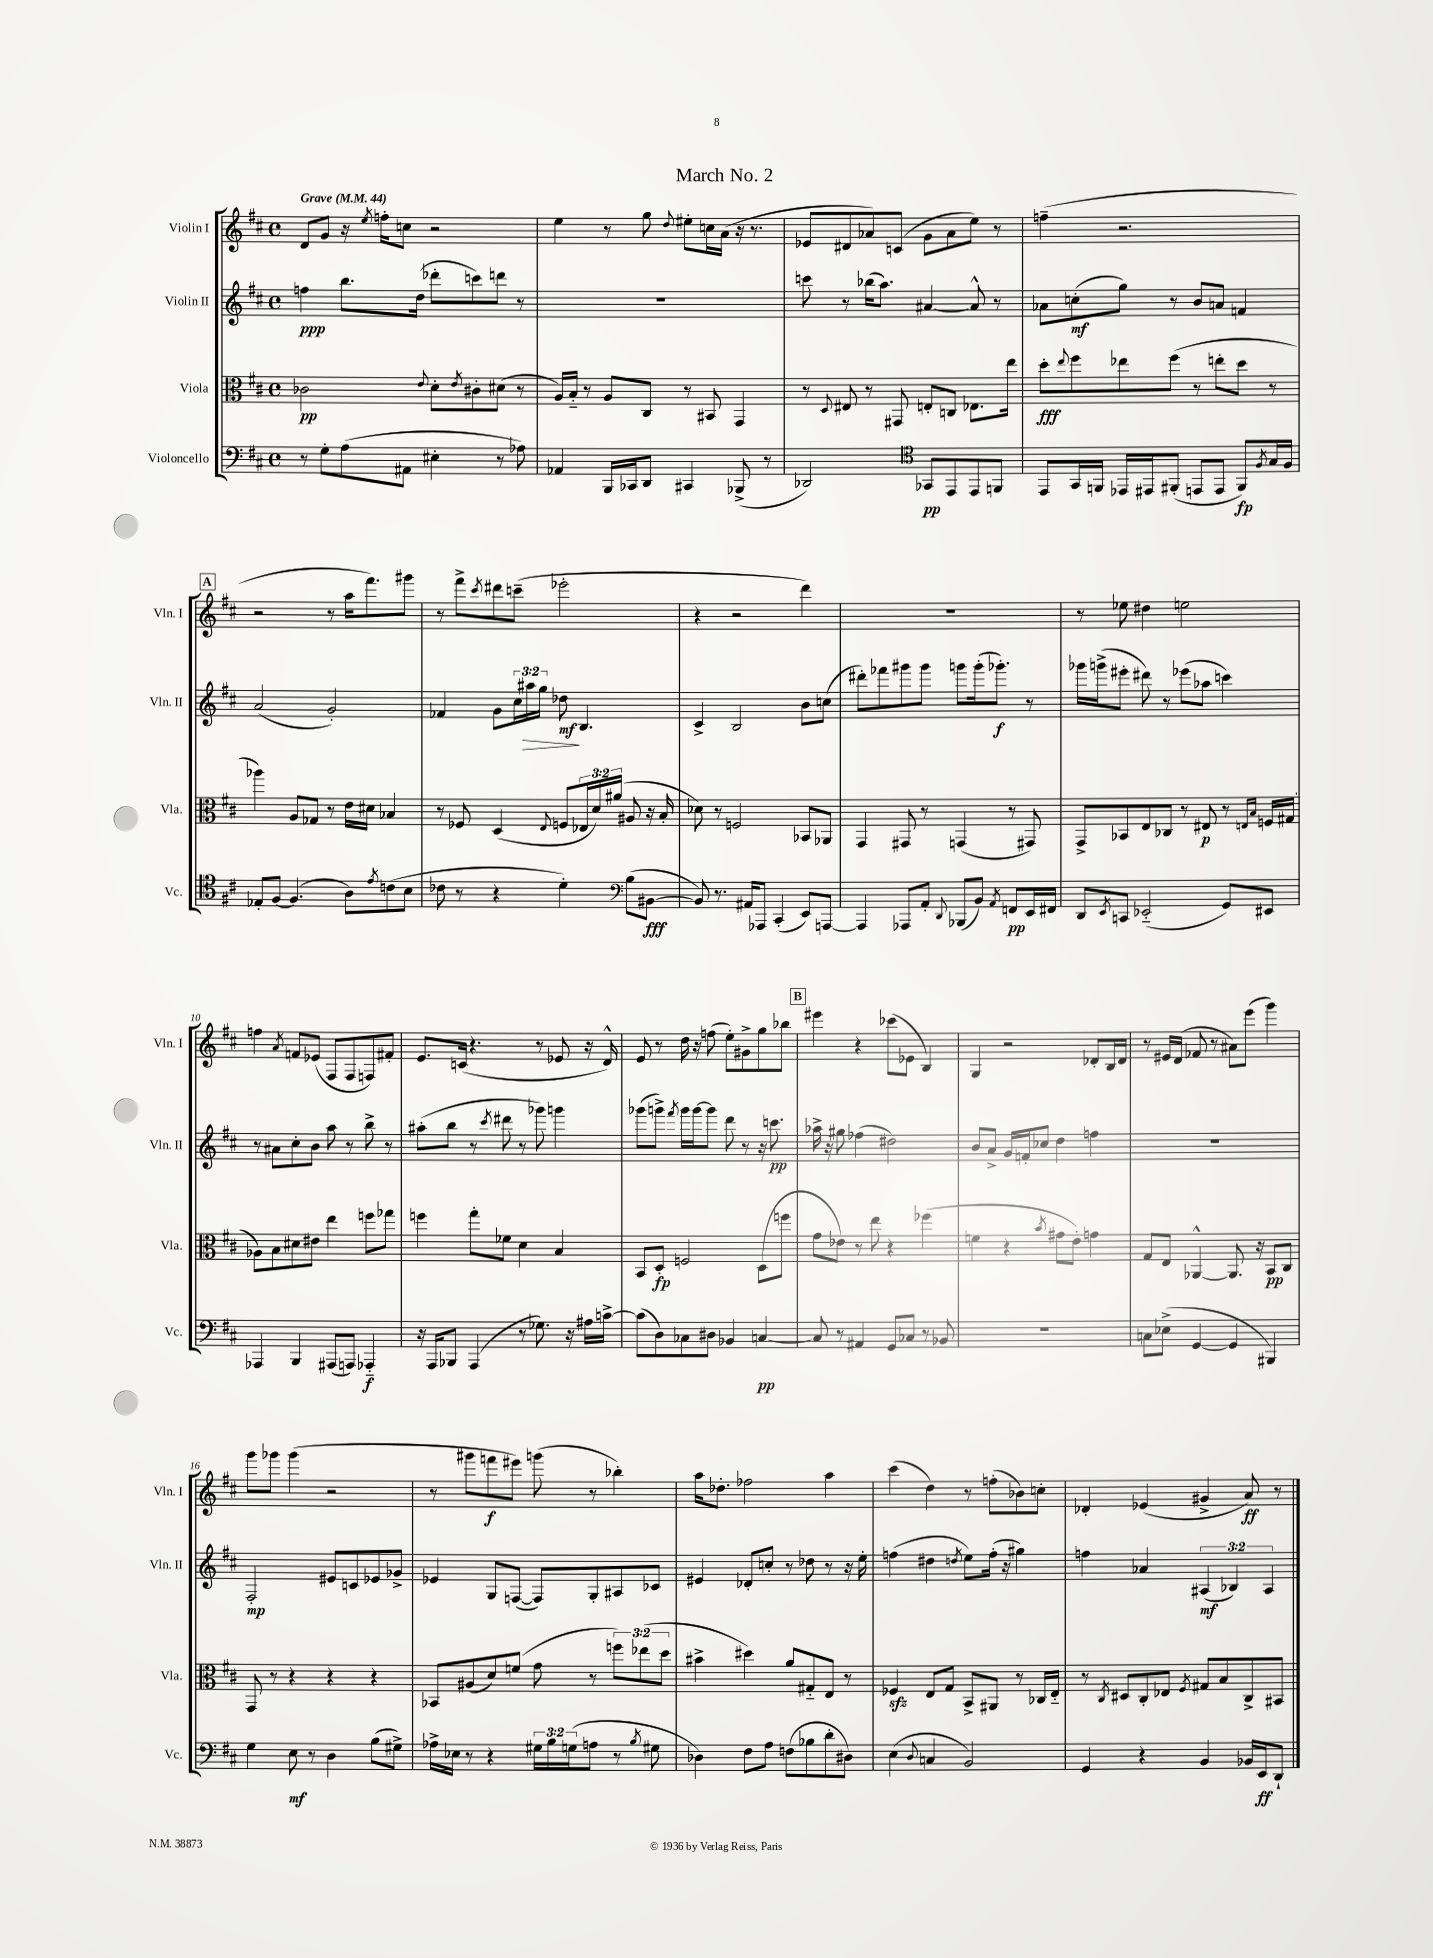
\header { title = "March No. 2" }
<<
\new StaffGroup <<
\new Staff = "s0" \with { instrumentName = "Violin I" shortInstrumentName = "Vln. I" } {
    \clef treble \key d \major \defaultTimeSignature \time 4/4 \tempo "Grave" 4 = 44
    d'8 g'8 r16 \acciaccatura { e''8 } f''16-. c''8 r2 |
    e''4 r8 g''8 \appoggiatura { d''8 } eis''8-. c''16 a'16( r16 r8. |
    ees'8 dis'8 aes'8) c'8( g'8 aes'8 e''8) r8 |
    f''4--( r2. |
    \mark \markup { \box "A" } r2 r8 a''16 fis'''8.) gis'''8 |
    r8 fis'''8-> \acciaccatura { cis'''8 } dis'''8 c'''8--( ees'''2-. |
    r4 r2 d'''4) |
    R1 |
    r8 ees''8 dis''4 e''2 |
    f''4 \acciaccatura { a'8 } f'8 ees'8( fis8 fis8 f8) fis'8-. |
    e'8. c'16( r4. r8 ees'8 r16 d'16-^) |
    e'8 r8 d''16 r16 f''8( e''8-.) gis'8-> g''8 bes''8 |
    \mark \markup { \box "B" } eis'''4 r4 ces'''8( ees'8 b4) |
    g4 r2 des'8-. b16 des'16 |
    r8 eis'16 d'16( fes'8 r8 ais'8) e'''8( g'''4) |
    g'''8 ges'''8 ges'''4( r2 |
    r8 gis'''8 f'''8\f eis'''8) g'''8( r8 bes''4-.) |
    a''16 des''8.-. fes''2 a''4 |
    cis'''4( d''4) r8 f''8-.( bes'8) c''8-. |
    des'4-. ees'4( gis'4-> a'8\ff) r8 \bar "|." |
}
\new Staff = "s1" \with { instrumentName = "Violin II" shortInstrumentName = "Vln. II" } {
    \clef treble \key d \major \defaultTimeSignature \time 4/4 \override Staff.TupletNumber.text = #tuplet-number::calc-fraction-text
    f''4\ppp b''8. d''16( des'''8-. c'''8) d'''8 r8 |
    R1 |
    c'''8 r8 bes''16( a''8.) ais'4~ ais'8-^ r8 |
    aes'8 c''8-.\mf( g''8) r8 b'8 a'8 f'4 |
    \mark \markup { \box "A" } a'2( g'2-.) |
    fes'4 g'8 \tuplet 3/2 { cis''16 ais''16\> g''16 } des''8\mf\! b4. |
    cis'4-> b2 b'8 c''8( |
    dis'''8-.) fes'''8 gis'''8 gis'''8 g'''8 g'''16-.( ges'''8.-.\f) r8 |
    ges'''16 g'''16->( eis'''8-. dis'''8) r8 ees'''8( aes''8 c'''4) |
    r8 ais'8 cis''8-. b'8 a''8 r8 b''8-> r8 |
    ais''8-.( b''8 r8 \acciaccatura { cis'''8 } dis'''8 r8 ges'''8) g'''4 |
    ges'''8( g'''8->) \acciaccatura { fis'''8 } g'''16 g'''16~ g'''8 d'''8 r8 r16 c'''8.\pp |
    \mark \markup { \box "B" } aes''16-> r16 gis''8 fes''4( dis''2) |
    b'8 a'8-> g'16 f'16-. ces''8 d''4 f''4 |
    R1 |
    fis2-.\mp eis'8 c'8 ees'8 ges'8-> |
    ees'4 g8 f8~( f8) g8-. ais8 ces'8 |
    eis'4 des'8-. c''8-. r8 des''8 r8 r16 e''16-. |
    f''4( dis''4 \acciaccatura { d''8 } e''8) f''16-.( r16 gis''4) |
    f''4 aes'4 \tuplet 3/2 { ais4\mf( bes4) ais4 } \bar "|." |
}
\new Staff = "s2" \with { instrumentName = "Viola" shortInstrumentName = "Vla." } {
    \clef alto \key d \major \defaultTimeSignature \time 4/4 \override Staff.TupletNumber.text = #tuplet-number::calc-fraction-text
    ces'2\pp \appoggiatura { e'8 } d'8-. \acciaccatura { e'8 } cis'8-. dis'8( r8 |
    a16) b16-_ r8 a8 cis8 r8 bis,8 g,4 |
    r8 \appoggiatura { d8 } eis8 r8 gis,8 e8-. c8 ees8. e''16 |
    d''8-.\fff \appoggiatura { e''8 } fis''8 ees''8 fis''8( r8 e''8-. d''8 r8 |
    \mark \markup { \box "A" } aes''4) a8 ges8 r8 e'16 dis'16 bes4 |
    r8 fes8 d4( \appoggiatura { e8 } f8 \tuplet 3/2 { ees16 d'16) ais'16( } ais8 r16 b16-. |
    des'8) r8 f2 bes,8 aes,8 |
    g,4 gis,8 r8 g,4( r8 gis,8) |
    g,8-> bes,8 e8 ces8 r8 eis8\p r8 \grace { e16 b16 } f16 gis16( |
    aes8) b8 dis'8 eis'8 e''4 f''8 ges''8 |
    f''4 g''8-. fes'8 d'4 b4 |
    b,8 d8-.\fp f2 d8( f''8 |
    \mark \markup { \box "B" } g'8 ees'8) r8 e''8 r4 fes''4( |
    f'4 r4 \acciaccatura { b'8 } gis'8 e'8-.) g'4 |
    g8 e8 aes,4~-^ aes,8. r16 b,8\pp cis8 |
    g,8 r8 r4 r4 r4 |
    bes,8 ais8( d'8) f'8( g'8 r8 \tuplet 3/2 { f''8) ees''8( d''8 } |
    bis'4-> dis''4) a'8 gis8-_ e8 r8 |
    fes4\sfz e8 g8 b,8-> ais,8 r8 ces16 e16-_ |
    r8 \acciaccatura { cis8 } dis8 cis8-. ees8 \acciaccatura { fis8 } gis8 b8 cis8-> bis,8 \bar "|." |
}
\new Staff = "s3" \with { instrumentName = "Violoncello" shortInstrumentName = "Vc." } {
    \clef bass \key d \major \defaultTimeSignature \time 4/4 \override Staff.TupletNumber.text = #tuplet-number::calc-fraction-text
    r8 g8-. a8( ais,8 eis4-. r8 aes8) |
    aes,4 b,,16 ces,16 d,8 cis,4 bes,,8->( r8 |
    des,2) \clef tenor ges,8\pp e,8 e,8 f,8 |
    e,8 g,16 f,16 ees,16 eis,16 fis,8-.( e,8 e,8 fis,8\fp) \acciaccatura { fis8 } g16 fis16 |
    \mark \markup { \box "A" } ees8-. fis8~ fis4.( a8) \acciaccatura { e'8 } c'8( b8 |
    ces'8 r8 r4 d'4-.) \clef bass b8( bis,8~\fff |
    bis,8) r8. ais,16 aes,,8 cis,4-.( e,8) a,,8~ |
    a,,4 aes,,8 a,8-. \appoggiatura { d,8 } bes,,8( b,8) \acciaccatura { a,8 } f,8\pp e,16 fis,16 |
    d,8 \acciaccatura { e,8 } c,8 ees,2-_( g,8) eis,8 |
    aes,,4 b,,4 ais,,8( a,,8) aes,,4-_\f |
    r16 a,,16 bes,,8 a,,4( r8 ges8.) r16 ais16 c'16~-> |
    c'8( d8) ces8 dis8 bes,4 c4~\pp |
    \mark \markup { \box "B" } c8 r8 ais,4 g,8 ces8 r8 bes,8 |
    R1 |
    c8 ees8->( g,4~ g,4 bis,,4) |
    g4 e8\mf r8 d4 b8( gis8->) |
    aes16-> ees16 r8 r4 \tuplet 3/2 { gis16 b16 g16( } a8 r8 \acciaccatura { b8 } gis8 |
    des4) fis8 a8 f8( bes8 d'8-. dis8) |
    e4( \appoggiatura { d8 } c4 b,2) |
    g,4 r4 b,4 bes,16 e,16\ff d,8-! \bar "|." |
}
>>
>>
